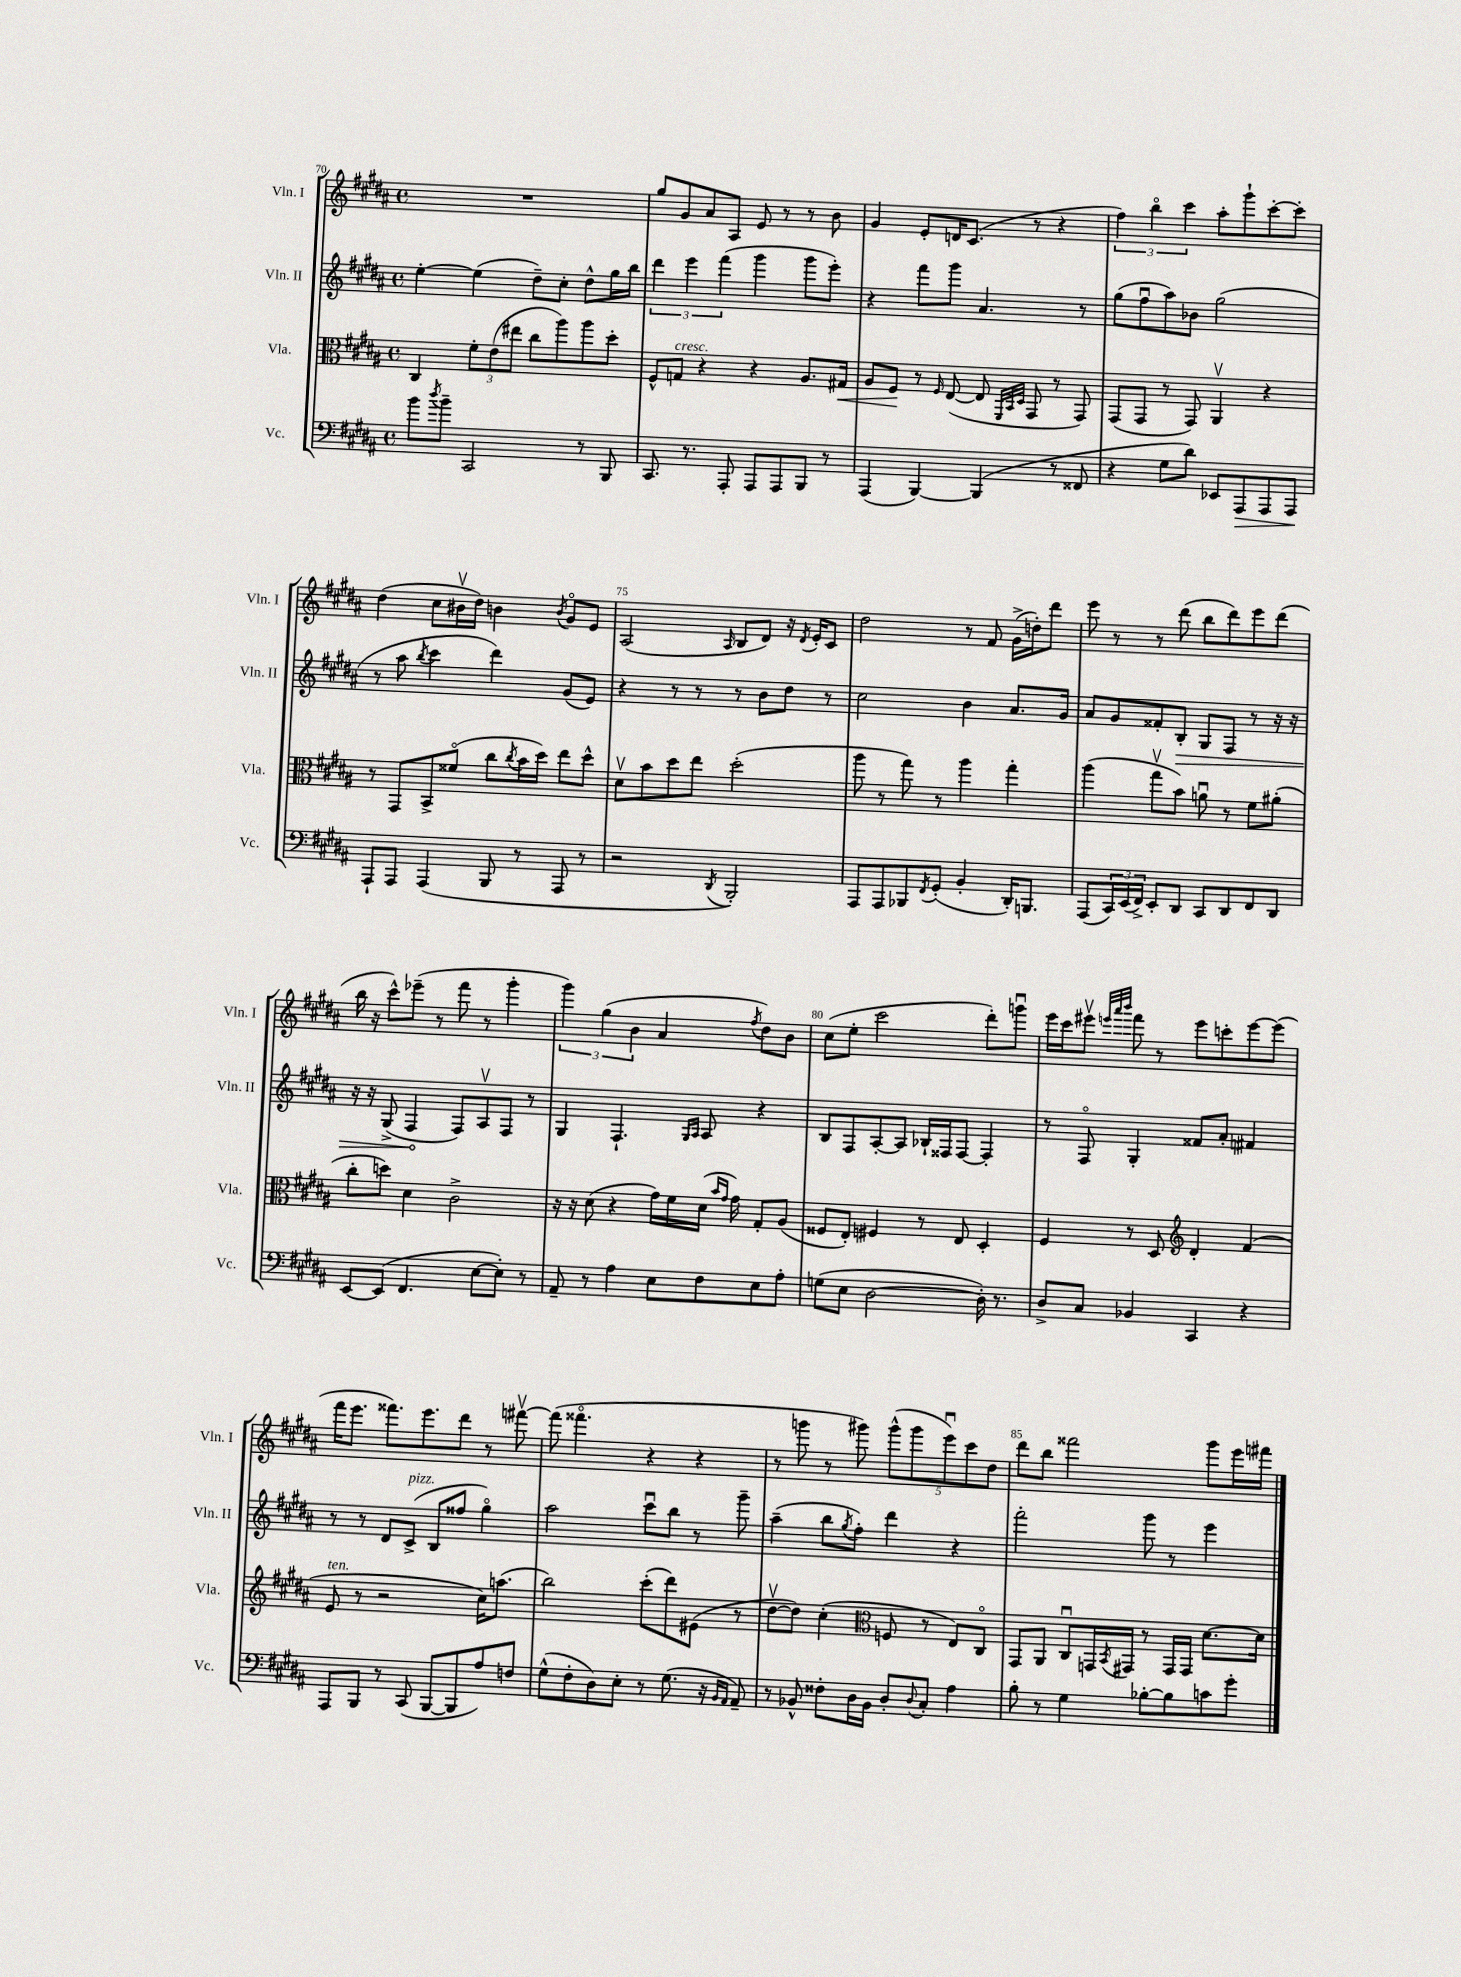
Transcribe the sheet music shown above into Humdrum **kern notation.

**kern	**kern	**kern	**kern
*staff4	*staff3	*staff2	*staff1
*clefF4	*clefC3	*clefG2	*clefG2
*k[f#c#g#d#a#]	*k[f#c#g#d#a#]	*k[f#c#g#d#a#]	*k[f#c#g#d#a#]
*M4/4	*M4/4	*M4/4	*M4/4
*met(c)	*met(c)	*met(c)	*met(c)
8b	4C#	[4ee'	1r
8qdd#	.	.	.
8b~	.	.	.
2CC#	12f#'	(4ee]	.
.	(12e	.	.
.	12ee#	.	.
.	8cc#	8dd#~)	.
.	8aa#)	8cc#'	.
8r	8aa#	8dd#^^	.
8BBB	8dd#'	16gg#	.
.	.	16bb	.
=	=	=	=
8.CC#	8F#^^	6ddd#	8gg#
.	8G	.	8g#
.	.	6eee	.
8.r	.	.	.
.	4r	.	8a#
.	.	(6fff#	.
8AAA#'	.	.	8A#
8AAA#	4r	4ggg#	8e
8AAA#	.	.	8r
8BBB	8.A#	8ggg#	8r
8r	.	8eee')	8b
.	16G#	.	.
=	=	=	=
(4AAA#	8A#	4r	4g#
.	8F#	.	.
[4BBB)	8r	8fff#	8e'
.	16qqF#	.	.
.	([8E	8ggg#	16d
.	.	.	(8.c#
(4BBB]	8E]	4.a#	.
.	32qqFF#	.	.
.	32qqBB	.	.
.	32qqD#	.	.
.	8GG#	.	8r
8r	8r	.	4r
8FF##	8GG#)	8r	.
=	=	=	=
4r	(8GG#	(8gg#	6ff#)
.	8GG#	8ff#u	.
.	.	.	6bbo
8G#	8r	8aa#)	.
.	.	.	6ccc#
8d#)	8GG#)	8b-	.
8EE-	4AA#v	(2gg#	8aa#'
8AAA#	.	.	8ggg#`
8AAA#	4r	.	[8ccc#'
8AAA#	.	.	8ccc#']
=	=	=	=
8AAA#`	8r	8r	(4dd#
8AAA#	8GG#	8aa#	.
.	.	8qbb	.
(4AAA#	8BB^	4ccc#	8cc#
.	(8f##o	.	16b#v
.	.	.	16dd#)
8BBB	8cc#	4ddd#)	4b
.	8qcc#	.	.
8r	16b	.	.
.	16dd#)	.	.
.	.	.	8qb
8AAA#	8ee	(8g#	8g#o
8r	8dd#^^	8e)	8e
=	=	=	=
2r	8d#v	4r	(2A#
.	8b	.	.
.	8dd#	8r	.
.	8ee	8r	.
8qDD#	.	.	16qqA#
2BBB')	(2dd#'	8r	8B
.	.	8b	8d#)
.	.	8dd#	16r
.	.	.	8qd#
.	.	.	16e'
.	.	8r	8c#
=	=	=	=
8AAA#	8aa#	2cc#	2dd#
8AAA#	8r	.	.
8BBB-	8gg#)	.	.
8qFF#	.	.	.
(8GG#'	8r	.	.
4BB'	4aa#	4b	8r
.	.	.	8f#
16DD#')	4gg#'	8.a#	(16g#^
8.BBB	.	.	16dd')
.	.	.	8ddd#
.	.	16g#	.
=	=	=	=
(8AAA#	(4aa#	8a#	8eee
24CC#)	.	8g#	8r
(24EE	.	.	.
24FF#^)	.	.	.
8EE'	8gg#v	8f##'	8r
8DD#	8b)	8B'	(8ddd#
8CC#	8au	8G#	8bb
8DD#	8r	8F#	8ddd#)
8FF#	8f#	8r	8eee
8DD#	(8a#'	16r	(8ddd#
.	.	16r	.
=	=	=	=
[8EE	8cc#'	16r	16bb
.	.	16r	16r
(8EE]	8dd)	(8G#^	8ccc#^^)
4.FF#	4d#	4F#	(8eee-~
.	.	.	8r
.	2c#^	8F#)	8fff#
[8E	.	8A#v	8r
8E'])	.	8F#	4ggg#'
8r	.	8r	.
=	=	=	=
8AA#~	16r	4G#	6ggg#)
.	16r	.	.
8r	(8d#	.	.
.	.	.	(6gg#
4A#	4r	4.F#`	.
.	.	.	6b
8E	16g#)	.	4a#
.	16f#	.	.
.	.	16qqG#	.
.	.	16qqA#	.
8F#	(16d#	8A#	.
.	16qqb	.	.
.	16qqg#	.	.
.	16g#)	.	.
.	.	.	8qff#
8E	8G#'	4r	8dd#)
8A#'	(8A#	.	8b
=	=	=	=
(8G	8F##	8B	(8cc#
8E	8E')	8F#	8ee'
[2D#	4F#	[8A#'	2ccc#
.	.	8A#]	.
.	8r	16B-`	.
.	.	16F##	.
.	8E	[8F##	.
16D#'])	4D#'	4F##']	8ddd#')
8.r	.	.	.
.	.	.	8gggu
=	=	=	=
8D#^	4F#	8r	16eee
.	.	.	16ccc#
8C#	.	8F#o	8eee#v
.	.	.	32qqeee
.	.	.	32qqaaa#
.	.	.	32qqbbb
4BB-	8r	4G#'	8fff#
.	8D#	.	8r
*	*clefG2	*	*
4CC#	4d#'	8f##	8eee
.	.	8a#'	8ccc'
4r	(4f#	4f#	[8eee
.	.	.	(8eee]
=	=	=	=
8AAA#	8e	8r	16fff#
.	.	.	8.eee
8BBB	8r	8r	.
8r	2r	8d#	8.fff##)
(8CC#	.	(8c#^	.
.	.	.	8.eee
[8BBB	.	8B	.
8BBB]	.	8ff##	8ddd#
8A#)	16cc#)	4gg#o)	8r
.	(8.aa	.	.
8F	.	.	[8fff#v
=	=	=	=
(8G#^^	2bb)	2aa#	(8fff#]
8F#'	.	.	4.fff##o
8D#)	.	.	.
8E'	.	.	.
8r	(8ccc#'	8ccc#u	4r
(8.G#	8ddd#)	8bb	.
.	(8e#	8r	4r
16r	.	.	.
16qqBB	.	.	.
16qqAA#	.	.	.
8AA#~)	8r	8ggg#~	.
=	=	=	=
8r	[8dd#v	(4aa#~	8r
8BB-^^	8dd#])	.	8ggg
8F##'	(4cc#'	8bb	8r
.	.	8qgg#	.
16D#	.	8ff#')	8ggg#)
16BB-	.	.	.
*	*clefC3	*	*
8D#'	8F	4ddd#	(10ggg#^^
.	.	.	10ggg#
8qqD#	.	.	.
8C#'	8r	.	.
.	.	.	10eeeu)
4A#	8E)	4r	.
.	.	.	10ccc#
.	8C#o	.	.
.	.	.	10dd#
=	=	=	=
8B'	8GG#	2fff#'	8ddd#
8r	8AA#	.	8bb
4G#	8C#u	.	2fff##
.	16GG	.	.
.	8qBB	.	.
.	16GG#	.	.
[8B-'	8r	8ggg#	.
8B-]	16GG#	8r	.
.	16GG#	.	.
8c	[8.d#	4eee	8ggg#
8g#'	.	.	16eee
.	16d#]	.	16fff#
==	==	==	==
*-	*-	*-	*-
